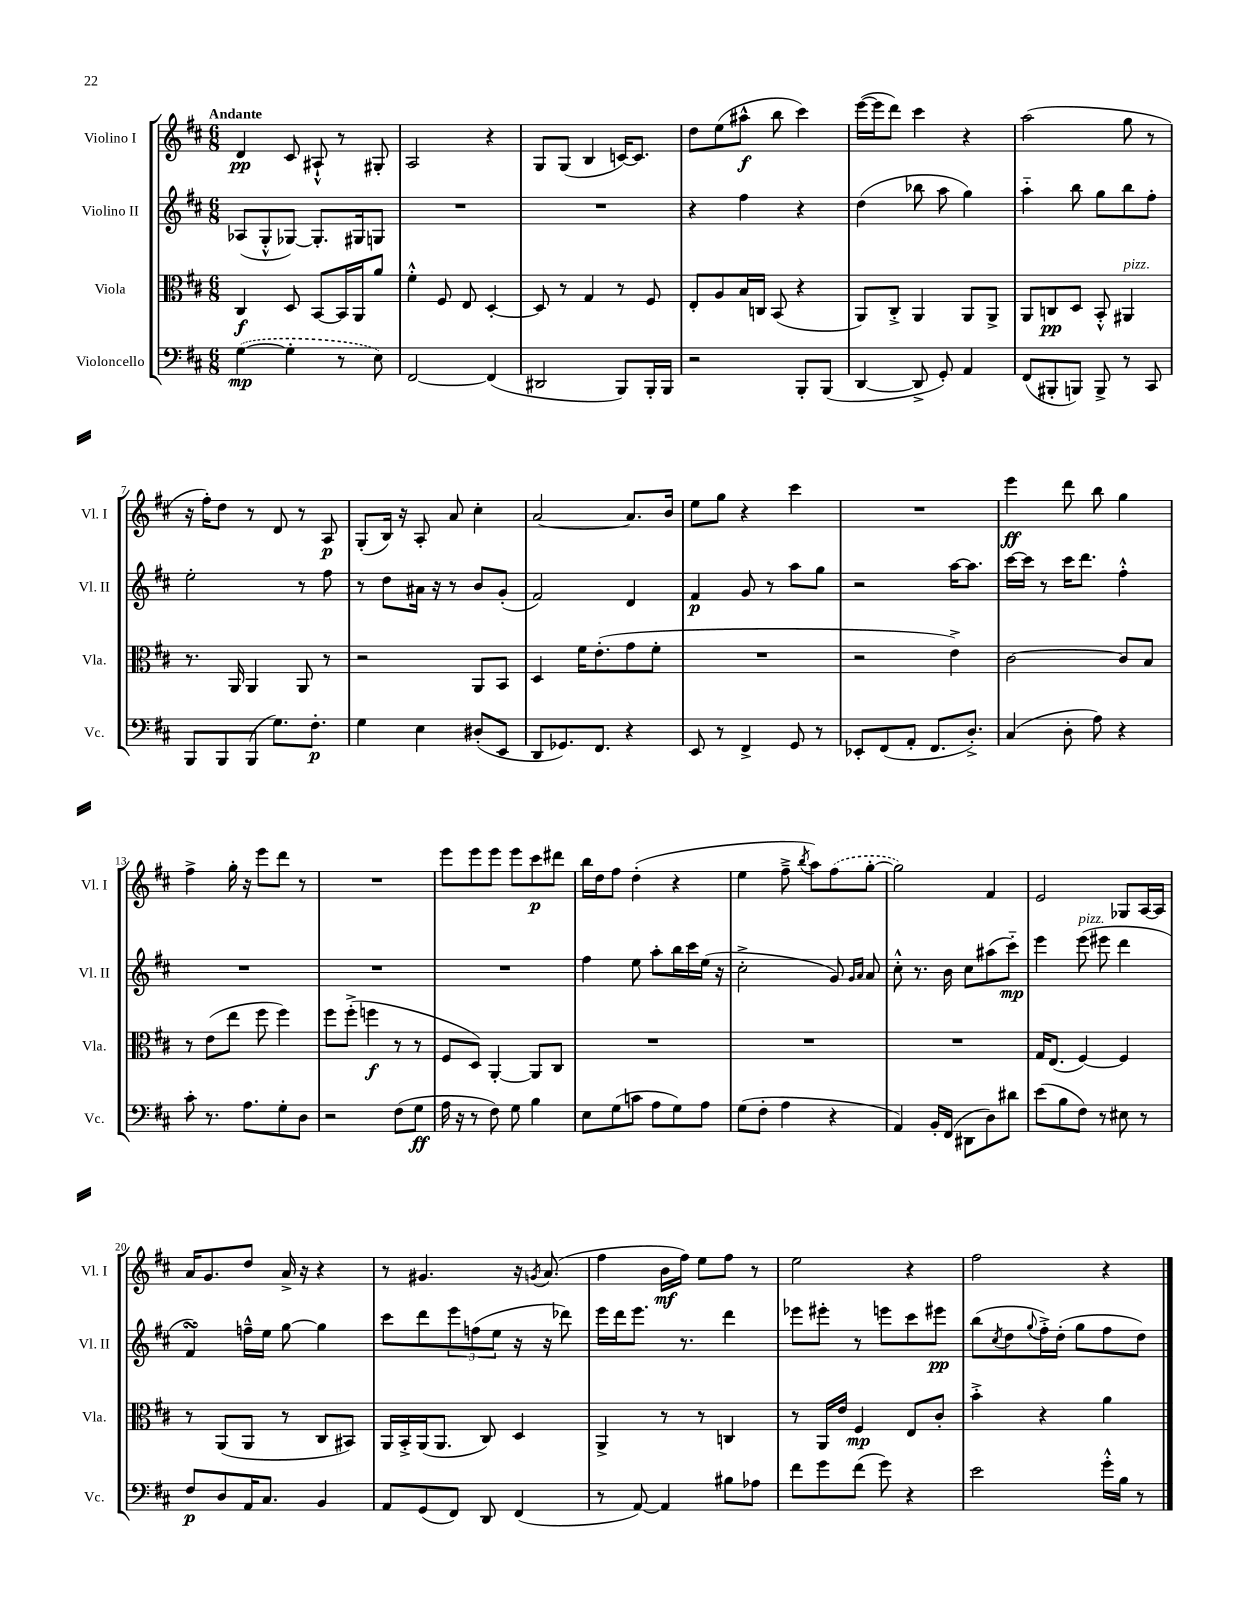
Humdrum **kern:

**kern	**dynam	**kern	**dynam	**kern	**dynam	**kern	**dynam
*part4	*part4	*part3	*part3	*part2	*part2	*part1	*part1
*staff4	*staff4	*staff3	*staff3	*staff2	*staff2	*staff1	*staff1
*I"Violoncello	*	*I"Viola	*	*I"Violino II	*	*I"Violino I	*
*I'Vc.	*	*I'Vla.	*	*I'Vl. II	*	*I'Vl. I	*
*clefF4	*	*clefC3	*	*clefG2	*	*clefG2	*
*k[f#c#]	*	*k[f#c#]	*	*k[f#c#]	*	*k[f#c#]	*
*M6/8	*	*M6/8	*	*M6/8	*	*M6/8	*
=1	=1	=1	=1	=1	=1	=1	=1
!	!	!	!	!	!	!LO:TX:a:B:t=Andante	!
([4G\	mp	4C#/	f	(8A-X/L	.	4d/	pp
.	.	.	.	8G'^^/	.	.	.
4G'\]	.	8D/	.	[8G-X/J)	.	8c#/	.
.	.	[8BB/L	.	8.G-'/L]	.	8A#X`^^/	.
8r	.	16BB/L]	.	.	.	8r	.
.	.	16AA/J	.	16G#X/k	.	.	.
8E\)	.	8a/J	.	8Gn/J	.	8G#X'/	.
=2	=2	=2	=2	=2	=2	=2	=2
[2FF#/	.	4f#'^^\	.	2.r	.	2A/	.
.	.	8F#/	.	.	.	.	.
.	.	8E/	.	.	.	.	.
(4FF#/]	.	[4D'/	.	.	.	4r	.
=3	=3	=3	=3	=3	=3	=3	=3
2DD#X/	.	8D/]	.	2.r	.	8G/L	.
.	.	8r	.	.	.	(8G/J	.
.	.	4G/	.	.	.	4B/	.
8BBB/L)	.	8r	.	.	.	[16cn/KL)	.
.	.	.	.	.	.	8.c/J]	.
16BBB'/L	.	8F#/	.	.	.	.	.
16BBB/JJ	.	.	.	.	.	.	.
=4	=4	=4	=4	=4	=4	=4	=4
2r	.	8E'/L	.	4r	.	8dd\L	.
.	.	8A/	.	.	.	(8ee\	.
.	.	16B/L	.	4ff#\	.	8aa#X^^\J	f
.	.	16Cn/JJ	.	.	.	.	.
.	.	(8BB/	.	.	.	8bb\	.
8BBB'/L	.	4r	.	4r	.	4ccc#\)	.
(8BBB/J	.	.	.	.	.	.	.
=5	=5	=5	=5	=5	=5	=5	=5
[4DD/	.	8AA/L)	.	(4dd\	.	([16eee\LL	.
.	.	.	.	.	.	16eee\J]	.
.	.	8C#'^/J	.	.	.	8ddd\J)	.
8DD^/]	.	4AA/	.	8bb-X\	.	4ccc#\	.
8GG'/)	.	.	.	8aa\	.	.	.
4AA/	.	8AA/L	.	4gg\)	.	4r	.
.	.	8AA^/J	.	.	.	.	.
=6	=6	=6	=6	=6	=6	=6	=6
(8FF#/L	.	8AA/L	.	4aa\	.	(2aa\	.
8BBB#X'/	.	8Cn/	pp	.	.	.	.
8BBBn/J)	.	8D/J	.	8bb\	.	.	.
8BBB^/	.	8BB'^^/	.	8gg\L	.	.	.
!	!	!LO:TX:a:i:t=pizz.	!	!	!	!	!
8r	.	4AA#X/	.	8bb\	.	8gg\	.
8CC#/	.	.	.	8ff#'\J	.	8r	.
!!LO:LB:g=z
=7	=7	=7	=7	=7	=7	=7	=7
8BBB/L	.	8.r	.	2ee'\	.	16r	.
.	.	.	.	.	.	16ff#'\KL)	.
8BBB/	.	.	.	.	.	8dd\J	.
.	.	16AA/	.	.	.	.	.
(8BBB/J	.	4AA/	.	.	.	8r	.
8.G\L)	.	.	.	.	.	8d/	.
.	.	8AA/	.	8r	.	8r	.
8.F#'\J	p	.	.	.	.	.	.
.	.	8r	.	8ff#\	.	8A/	p
=8	=8	=8	=8	=8	=8	=8	=8
4G\	.	2r	.	8r	.	(8G'/L	.
.	.	.	.	8dd\L	.	16B/Jk)	.
.	.	.	.	.	.	16r	.
4E\	.	.	.	16a#X\Jk	.	8A'/	.
.	.	.	.	16r	.	.	.
.	.	.	.	8r	.	8a/	.
(8D#X'/L	.	8AA/L	.	8b/L	.	4cc#'\	.
8EE/J	.	8BB/J	.	(8g'/J	.	.	.
=9	=9	=9	=9	=9	=9	=9	=9
8DD/L	.	4D/	.	2f#/)	.	[2a/	.
8.GG-X/)	.	.	.	.	.	.	.
.	.	16f#\KL	.	.	.	.	.
8.FF#/J	.	(8.e'\	.	.	.	.	.
4r	.	8g\	.	4d/	.	8.a/L]	.
.	.	8f#'\J	.	.	.	.	.
.	.	.	.	.	.	16b/Jk	.
=10	=10	=10	=10	=10	=10	=10	=10
8EE/	.	2.r	.	4f#/	p	8ee\L	.
8r	.	.	.	.	.	8gg\J	.
4FF#^/	.	.	.	8g/	.	4r	.
.	.	.	.	8r	.	.	.
8GG/	.	.	.	8aa\L	.	4ccc#\	.
8r	.	.	.	8gg\J	.	.	.
=11	=11	=11	=11	=11	=11	=11	=11
8EE-X'/L	.	2r	.	2r	.	2.r	.
(8FF#/	.	.	.	.	.	.	.
8AA'/J	.	.	.	.	.	.	.
8.FF#/L	.	.	.	.	.	.	.
.	.	4e^\)	.	[16aa\KL	.	.	.
8.D'^/J)	.	.	.	8.aa\J]	.	.	.
=12	=12	=12	=12	=12	=12	=12	=12
(4C#/	.	[2c#\	.	[16ccc#\LL	.	4eee\	ff
.	.	.	.	16ccc#\JJ]	.	.	.
.	.	.	.	8r	.	.	.
8D'\	.	.	.	16ccc#\KL	.	8ddd\	.
.	.	.	.	8.ddd\J	.	.	.
8A\)	.	.	.	.	.	8bb\	.
4r	.	8c#/L]	.	4ff#'^^\	.	4gg\	.
.	.	8B/J	.	.	.	.	.
!!LO:LB:g=z
=13	=13	=13	=13	=13	=13	=13	=13
8c#'\	.	8r	.	2.r	.	4ff#^\	.
8.r	.	(8e\L	.	.	.	.	.
.	.	8ee\J	.	.	.	16gg'\	.
8.A\L	.	.	.	.	.	16r	.
.	.	8ff#\	.	.	.	8eee\L	.
8G'\	.	4ff#\)	.	.	.	8ddd\J	.
8D\J	.	.	.	.	.	8r	.
=14	=14	=14	=14	=14	=14	=14	=14
2r	.	8ff#\L	.	2.r	.	2.r	.
.	.	(8ff#'^\J	.	.	.	.	.
.	.	4ffn\	f	.	.	.	.
(8F#\L	.	8r	.	.	.	.	.
8G\J	ff	8r	.	.	.	.	.
=15	=15	=15	=15	=15	=15	=15	=15
16A\	.	8F#/L	.	2.r	.	8eee\L	.
16r	.	.	.	.	.	.	.
8r	.	8D/J)	.	.	.	8eee\	.
8F#\)	.	[4AA'/	.	.	.	8eee\J	.
8G\	.	.	.	.	.	8eee\L	.
4B\	.	8AA/L]	.	.	.	8ccc#\	p
.	.	8C#/J	.	.	.	8ddd#X\J	.
=16	=16	=16	=16	=16	=16	=16	=16
8E\L	.	2.r	.	4ff#\	.	16bb\LL	.
.	.	.	.	.	.	16dd\J	.
(8G\	.	.	.	.	.	8ff#\J	.
8cn\J	.	.	.	8ee\	.	(4dd'\	.
8A\L	.	.	.	8aa'\L	.	.	.
8G\)	.	.	.	16bb\L	.	4r	.
.	.	.	.	16ccc#\	.	.	.
8A\J	.	.	.	(16ee\JJ	.	.	.
.	.	.	.	16r	.	.	.
=17	=17	=17	=17	=17	=17	=17	=17
(8G\L	.	2.r	.	2cc#'^\	.	4ee\	.
8F#'\J	.	.	.	.	.	.	.
4A\	.	.	.	.	.	8ff#~^\	.
.	.	.	.	.	.	8qbb/	.
.	.	.	.	.	.	8aa\L)	.
4r	.	.	.	8g/)	.	(8ff#\	.
.	.	.	.	16qqg/LL	.	.	.
.	.	.	.	16qqa/JJ	.	.	.
.	.	.	.	8a/	.	[8gg'\J	.
=18	=18	=18	=18	=18	=18	=18	=18
4AA/)	.	2.r	.	8cc#'^^\	.	2gg\])	.
.	.	.	.	8.r	.	.	.
16BB'/LL	.	.	.	.	.	.	.
(16FF#/JJ	.	.	.	16b\	.	.	.
8DD#X\L	.	.	.	8cc#\L	.	.	.
8D\)	.	.	.	(8aa#X\	.	4f#/	.
8d#X\J	.	.	.	8ccc#\J)	mp	.	.
=19	=19	=19	=19	=19	=19	=19	=19
(8e\L	.	16G/KL	.	4eee\	.	2e/	.
.	.	(8.E/J	.	.	.	.	.
8B\	.	.	.	.	.	.	.
!	!	!	!	!LO:TX:a:i:t=pizz.	!	!	!
8F#\J)	.	[4F#/)	.	(8eee\	.	.	.
8r	.	.	.	8eee#X\	.	.	.
8E#X\	.	4F#/]	.	4ddd\	.	8G-X/L	.
8r	.	.	.	.	.	[16A/L	.
.	.	.	.	.	.	16A/JJ]	.
!!LO:LB:g=z
=20	=20	=20	=20	=20	=20	=20	=20
8F#/L	p	8r	.	4f#sSsS/)	.	16a/KL	.
.	.	.	.	.	.	8.g/	.
8D/	.	(8AA/L	.	.	.	.	.
16AA/K	.	8AA/J	.	16ffn~^^\LL	.	8dd/J	.
8.C#/J	.	.	.	16ee\JJ	.	.	.
.	.	8r	.	[8gg\	.	16a^/	.
.	.	.	.	.	.	16r	.
4BB/	.	8C#/L	.	4gg\]	.	4r	.
.	.	8BB#X/J)	.	.	.	.	.
=21	=21	=21	=21	=21	=21	=21	=21
8AA/L	.	16AA/LL	.	8ccc#\L	.	8r	.
.	.	16BB'^/	.	.	.	.	.
(8GG/	.	(16AA/J	.	8ddd\	.	4.g#X/	.
.	.	8.AA/J	.	.	.	.	.
8FF#/J)	.	.	.	12eee\	.	.	.
.	.	.	.	(12ffn\	.	.	.
8DD/	.	8C#/)	.	.	.	.	.
.	.	.	.	12ee\J	.	.	.
(4FF#/	.	4D/	.	16r	.	16r	.
.	.	.	.	.	.	8qgn/	.
.	.	.	.	16r	.	(8.a/	.
.	.	.	.	8ddd-X\)	.	.	.
=22	=22	=22	=22	=22	=22	=22	=22
8r	.	4AA^/	.	16eee\LL	.	4ff#\	.
.	.	.	.	16ddd\J	.	.	.
[8AA/)	.	.	.	8.eee\J	.	.	.
4AA/]	.	8r	.	.	.	16b\LL	mf
.	.	.	.	8.r	.	16ff#\JJ)	.
.	.	8r	.	.	.	8ee\L	.
8B#X\L	.	4Cn/	.	4ddd\	.	8ff#\J	.
8A-X\J	.	.	.	.	.	8r	.
=23	=23	=23	=23	=23	=23	=23	=23
8f#\L	.	8r	.	8eee-X\L	.	2ee\	.
8g\	.	16AA/LL	.	8eee#X'\J	.	.	.
.	.	16e/JJ	.	.	.	.	.
(8f#\J	.	4F#/	mp	8r	.	.	.
8g\)	.	.	.	8eeen\L	.	.	.
4r	.	8E/L	.	8ccc#\	.	4r	.
.	.	8c#'/J	.	8eee#X\J	pp	.	.
=24	=24	=24	=24	=24	=24	=24	=24
2e\	.	4b'^\	.	(8bb\L	.	2ff#\	.
.	.	.	.	8qcc#/	.	.	.
.	.	.	.	8dd\	.	.	.
.	.	.	.	8qqgg/	.	.	.
.	.	4r	.	16ff#'^\L)	.	.	.
.	.	.	.	(16dd'\JJ	.	.	.
.	.	.	.	8gg\L	.	.	.
16g'^^\LL	.	4a\	.	8ff#\	.	4r	.
16B\JJ	.	.	.	.	.	.	.
8r	.	.	.	8dd\J)	.	.	.
==	==	==	==	==	==	==	==
*-	*-	*-	*-	*-	*-	*-	*-
